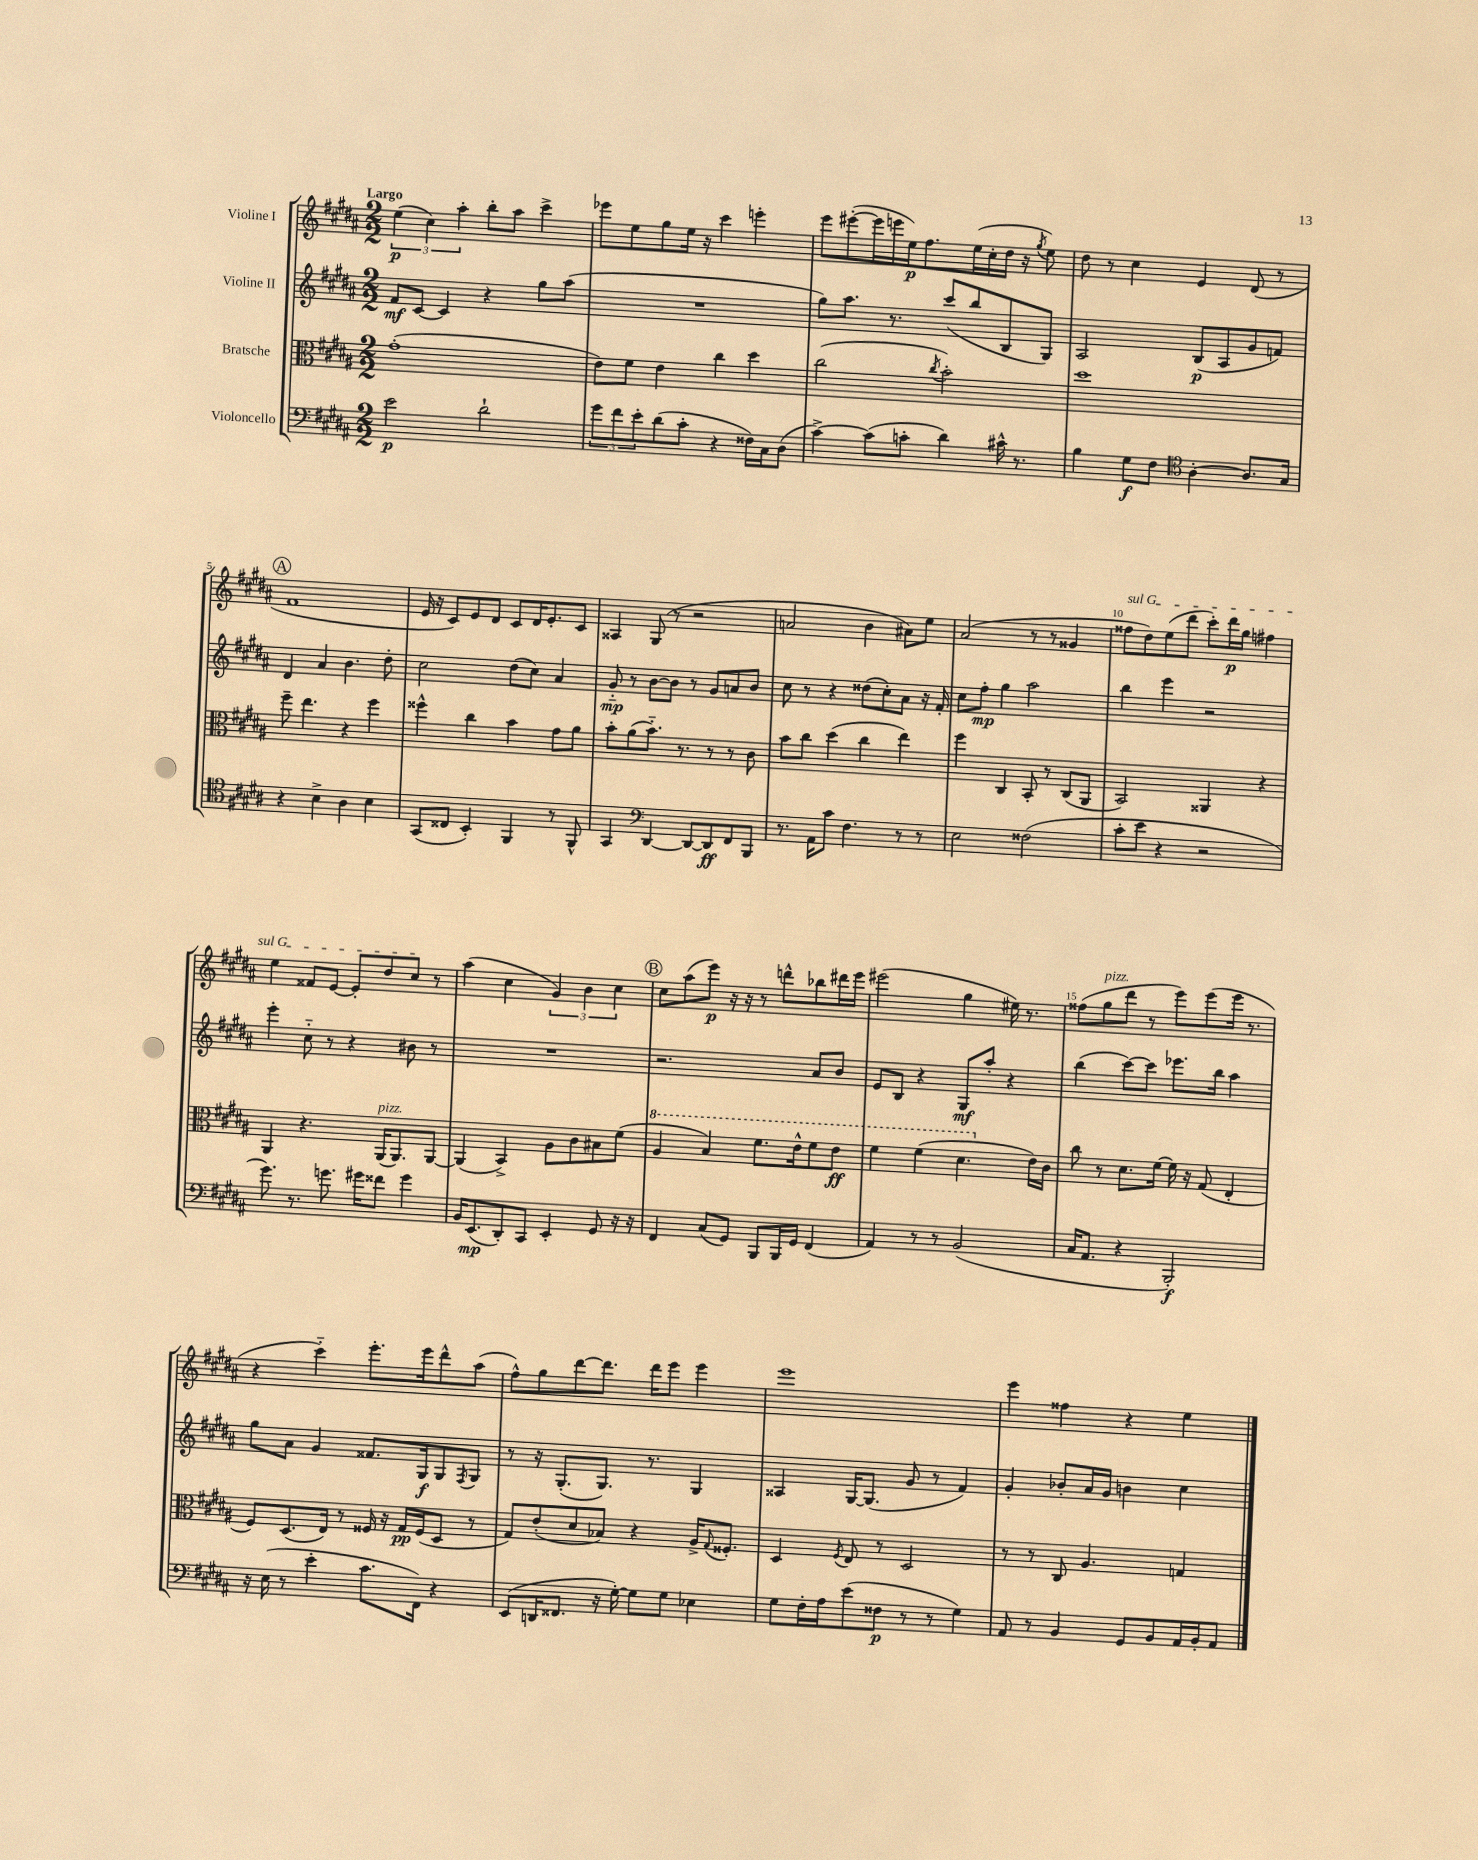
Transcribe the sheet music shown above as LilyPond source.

<<
\new StaffGroup <<
\new Staff = "s0" \with { instrumentName = "Violine I" } {
    \clef treble \key b \major \numericTimeSignature \time 2/2 \tempo "Largo"
    \tuplet 3/2 { e''4\p( cis''4) ais''4-. } b''8-. ais''8 cis'''4-> |
    ees'''8 e''8 gis''8 e''16 r16 cis'''4 e'''4-. |
    e'''8 eis'''8~-.( eis'''16 e'''16 e''16\p) fis''8. e''16( cis''16-. dis''16 r16 \acciaccatura { gis''8 } e''8) |
    dis''8 r8 cis''4 e'4 dis'8( r8 |
    \mark \markup { \circle "A" } fis'1 |
    e'16 r16 cis'8) e'8 dis'8 cis'8 dis'16 e'8.-. cis'8 |
    aisis4 gis8( r8 r2 |
    a'2 b'4 ais'8) e''8 |
    ais'2( r8 r8 gisis'4 |
    \once \override TextSpanner.bound-details.left.text = \markup { \italic "sul G" } fisis''8\startTextSpan dis''8) e''8( dis'''8 cis'''8-.) dis'''16\p gis''16 fis''4 |
    e''4 fisis'8 e'8~ e'8-. dis''8 cis''8\stopTextSpan r8 |
    ais''4( cis''4 \tuplet 3/2 { gis'4) b'4 cis''4 } |
    \mark \markup { \circle "B" } cis''8 ais''8( e'''8\p) r16 r16 r8 d'''8-^ bes''8 dis'''16 e'''16 |
    eis'''2( gis''4 eis''16) r8. |
    fisis''8( gis''8^\markup { \italic "pizz." } dis'''8 r8 e'''8) e'''8( e'''16 r8. |
    r4 cis'''4-_) e'''8.-. e'''16 dis'''8-^ ais''8( |
    fis''8-^) gis''8 dis'''8~ dis'''8. dis'''16 e'''8 e'''4 |
    e'''1 |
    e'''4 fisis''4 r4 e''4 \bar "|." |
}
\new Staff = "s1" \with { instrumentName = "Violine II" } {
    \clef treble \key b \major \numericTimeSignature \time 2/2
    fis'8\mf cis'8~ cis'4 r4 gis''8 ais''8( |
    R1 |
    gis''8) ais''8. r8. cis'''8( b''8 b8 gis8) |
    ais2 b8\p( ais8 gis'8 f'8) |
    \mark \markup { \circle "A" } dis'4 ais'4 b'4. dis''8-. |
    cis''2 dis''8( cis''8) ais'4 |
    gis'8-_\mp r8 b'8~ b'8 r8 gis'8 a'8 b'8 |
    cis''8 r8 r4 disis''8( cis''8-.) ais'8 r16 fis'16-. |
    cis''8 fis''8-.\mp gis''4 ais''2 |
    b''4 e'''4 r2 |
    e'''4-. cis''8-_ r8 r4 bis'8 r8 |
    R1 |
    \mark \markup { \circle "B" } r2. ais'8 b'8 |
    e'8 b8 r4 gis8\mf ais''8-. r4 |
    b''4( cis'''8~) cis'''8 ees'''8. b''16 ais''4 |
    gis''8 ais'8 gis'4 fisis'8. gis16\f gis8 \acciaccatura { fis8 } gis8 |
    r8 r16 gis8.-.( gis8.) r8. gis4 |
    aisis4 gis16~ gis8.( gis'8 r8 fis'4) |
    gis'4-. bes'8-. ais'16 gis'16 b'4 cis''4 \bar "|." |
}
\new Staff = "s2" \with { instrumentName = "Bratsche" } {
    \clef alto \key b \major \numericTimeSignature \time 2/2
    gis'1-.( |
    e'8) fis'8 e'4 cis''4 dis''4 |
    cis''2( \acciaccatura { cis''8 } b'2-.) |
    dis''1 |
    \mark \markup { \circle "A" } fis''8-- e''4. r4 fis''4 |
    fisis''4-^ cis''4 b'4 gis'8 ais'8 |
    b'8-. ais'8( b'8.-_) r8. r8 r8 cis'8 |
    b'8 cis''8 dis''4( cis''4 e''4) |
    fis''4 cis4 b,8-. r8 cis8( ais,8 |
    b,2) aisis,4 r4 |
    ais,4 r4. ais,16^\markup { \italic "pizz." }( ais,8.) ais,8~ |
    ais,4( b,4->) ais8 cis'8 bis8 fis'8( |
    \mark \markup { \circle "B" } \ottava #1 ais'4 b'4) fis''8. e''16-^ fis''8 e''8\ff |
    fis''4 fis''4( dis''4. \ottava #0 e'16) cis'16 |
    cis''8 r8 dis'8. fis'16~ fis'16 r16 gis8( e4-. |
    fis8) dis8.( e16) r8 fisis16 r16 gis16\pp fisis16( dis8 r8 |
    gis8) e'8-.( dis'8 bes8) r4 ais16-> \appoggiatura { gis8 } fisis8.-. |
    dis4 \acciaccatura { fis8 } e8 r8 dis2 |
    r8 r8 cis8 ais4. g4 \bar "|." |
}
\new Staff = "s3" \with { instrumentName = "Violoncello" } {
    \clef bass \key b \major \numericTimeSignature \time 2/2
    e'2\p dis'2-! |
    \tuplet 3/2 { gis'8 fis'8 e'8-. } dis'8( cis'8-. r4 fisis16) cis16 dis8( |
    cis'4~->) cis'8( c'8-. dis'4) cis'16-^ r8. |
    b4 gis8\f fis8 \clef tenor ais4~-. ais8. gis16 |
    \mark \markup { \circle "A" } r4 b4-> ais4 b4 |
    gis,8( cisis8 b,4-.) fis,4 r8 fis,8-^ |
    gis,4 \clef bass dis,4~ dis,8~ dis,8\ff fis,8 b,,8 |
    r8. ais,16 cis'8 fis4. r8 r8 |
    e2 fisis2( |
    cis'8-. e'8 r4 r2 |
    gis'8.) r8. g'8. gis'16 fisis'8 gis'4 |
    b,16 e,8.\mp( dis,8-.) cis,8 e,4-. gis,8 r16 r16 |
    \mark \markup { \circle "B" } fis,4 cis8( gis,8) b,,8 b,,16 gis,16 fis,4( |
    ais,4) r8 r8 b,2( |
    cis16 ais,8. r4 b,,2-.\f) |
    r16 e16( r8 e'4-. cis'8. fis,16) r4 |
    e,8( d,16 fisis,8. r16 gis16~-.) gis8 gis8 ees4 |
    gis8 fis16-. ais16 e'8( fisis8\p r8 r8 gis4) |
    ais,8 r8 b,4 gis,8 b,8 ais,16 b,16-. ais,8 \bar "|." |
}
>>
>>
\layout { \context { \Score \override BarNumber.break-visibility = ##(#f #t #t) barNumberVisibility = #(every-nth-bar-number-visible 5) } }
